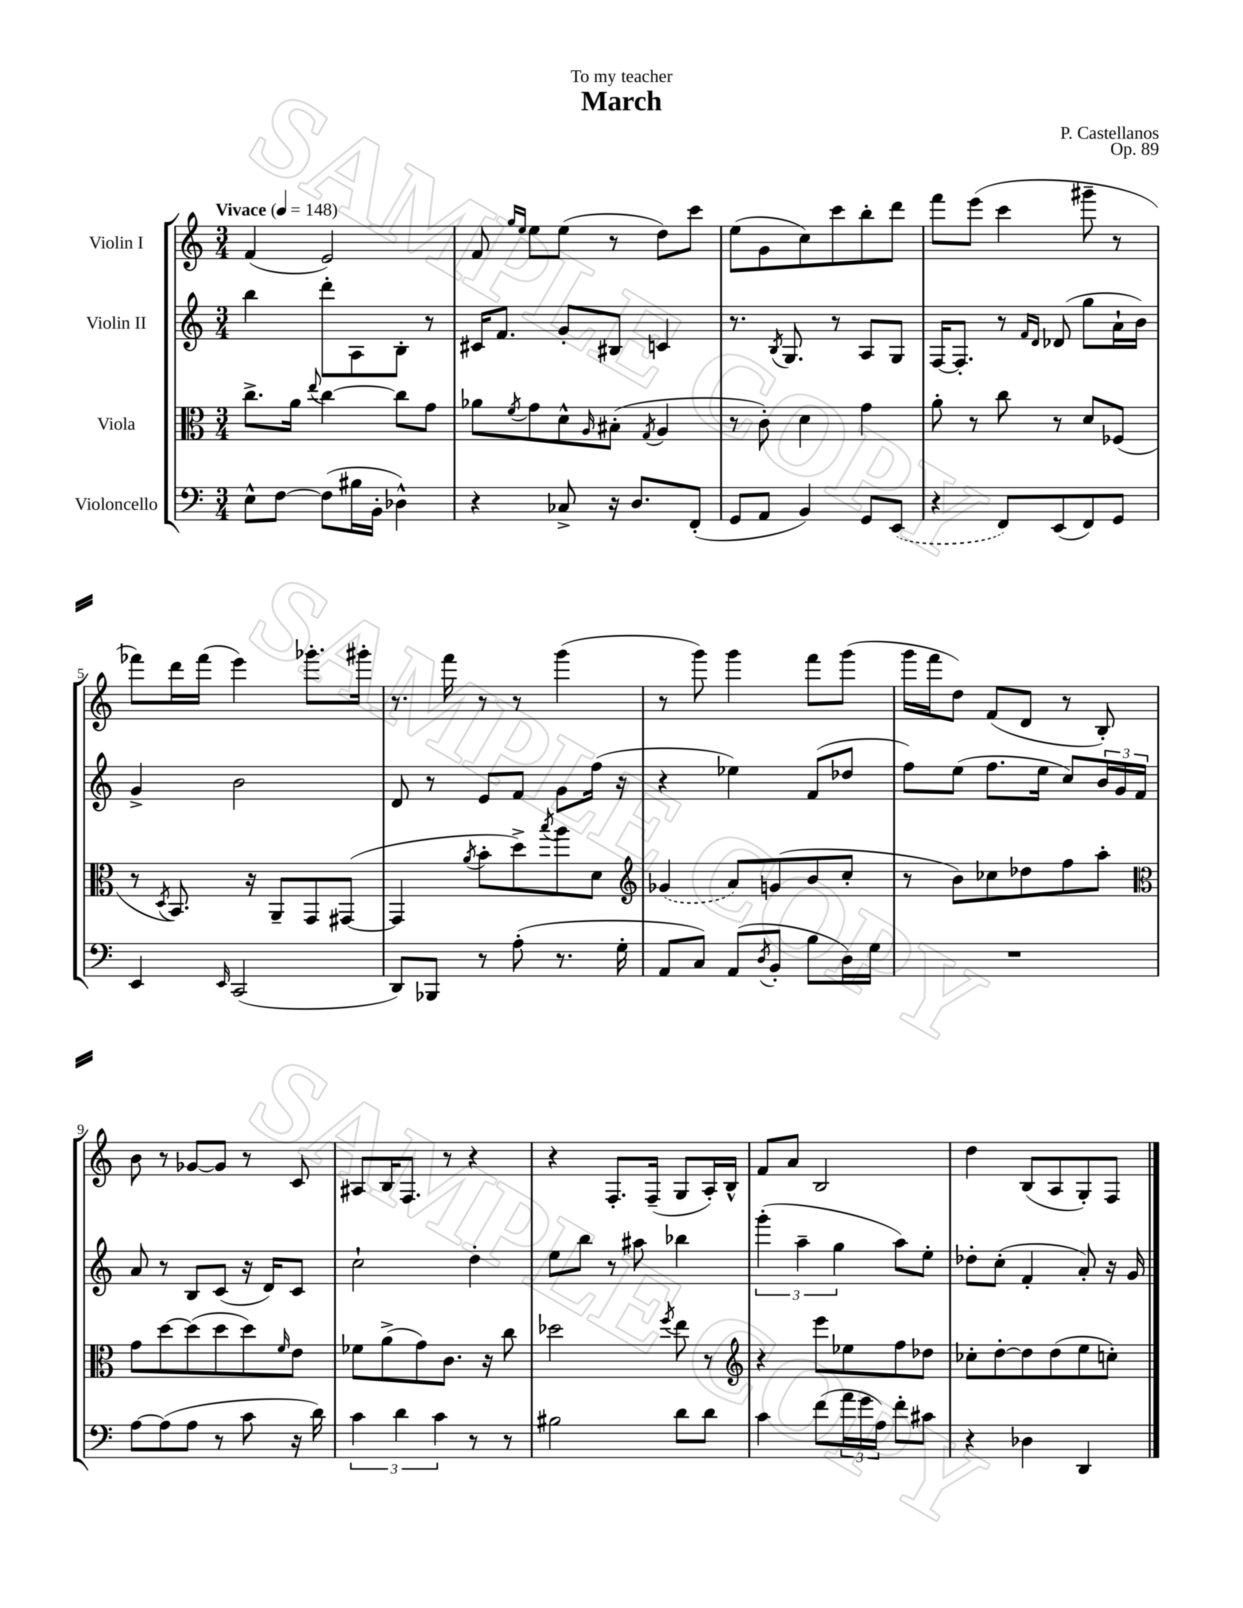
\header { title = "March" composer = "P. Castellanos" dedication = "To my teacher" opus = "Op. 89" }
<<
\new StaffGroup <<
\new Staff = "s0" \with { instrumentName = "Violin I" } {
    \clef treble \key c \major \numericTimeSignature \time 3/4 \tempo "Vivace" 4 = 148
    f'4( e'2) |
    f'8 \grace { g''16 e''16 } e''8 e''8( r8 d''8) c'''8 |
    e''8( g'8 c''8) c'''8 b''8-. d'''8 |
    f'''8 e'''8( c'''4 gis'''8-- r8 |
    fes'''8) d'''16 fes'''16( e'''4) ges'''8.-. gis'''16-. |
    r8. f'''16 r8 r8 g'''4( |
    r8 g'''8) g'''4 f'''8 g'''8( |
    g'''16 f'''16 d''8) f'8( d'8 r8 b8-.) |
    b'8 r8 ges'8~ ges'8 r8 c'8 |
    ais8 b16 f8. r8 r4 |
    r4 f8.-. f16--( g8 a16-.) b16-^ |
    f'8 a'8 b2 |
    d''4 b8( a8 g8-.) f8 \bar "|." |
}
\new Staff = "s1" \with { instrumentName = "Violin II" } {
    \clef treble \key c \major \numericTimeSignature \time 3/4
    b''4 d'''8-. a8 b8-. r8 |
    cis'16 f'8. g'8-. bis8 c'4 |
    r8. \acciaccatura { b8 } g8. r8 a8 g8 |
    f16~ f8.-. r8 \grace { f'16 d'16 } des'8( g''8 a'16-! b'16) |
    g'4-> b'2 |
    d'8 r8 e'8 f'8 g'8 f''16( r16 |
    r4 ees''4) f'8( des''8 |
    f''8) e''8( f''8. e''16 c''8) \tuplet 3/2 { b'16 g'16 f'16 } |
    a'8 r8 b8 c'8( r16 d'16) c'8 |
    c''2-! d''4-. |
    e''8 b''8 r8 ais''8 bes''4 |
    \tuplet 3/2 { g'''4-.( a''4-- g''4 } a''8) e''8-. |
    des''8-. c''8-.( f'4-. a'8-.) r16 g'16 \bar "|." |
}
\new Staff = "s2" \with { instrumentName = "Viola" } {
    \clef alto \key c \major \numericTimeSignature \time 3/4
    c''8.-> a'16 \appoggiatura { e''8 } c''4~ c''8 g'8 |
    aes'8 \acciaccatura { f'8 } g'8 d'8-^ \grace { a16 } bis8-.( \acciaccatura { g8 } a4 |
    r8 c'8-.) d'4 g'4 |
    a'8-. r8 c''8 r8 d'8 fes8( |
    r8 \acciaccatura { d8 } b,8.) r16 a,8-- g,8 gis,8~( |
    gis,4 \acciaccatura { a'8 } b'8-. d''8->) \acciaccatura { b''8 } a''8 d'8 |
    \clef treble \once \slurDashed ges'4( a'8) g'8( b'8 c''8-. |
    r8 b'8) ces''8 des''8 f''8 a''8-. |
    \clef alto g'8 d''8~ d''8( d''8 d''8) \grace { f'16 } e'8 |
    fes'8 a'8->( g'8) c'8. r16 c''8 |
    des''2 \acciaccatura { f''8 } e''8 r8 |
    \clef treble r4 e'''8 ees''8 f''8 des''8 |
    ces''8-. d''8~-. d''8 d''8( e''8 c''8-.) \bar "|." |
}
\new Staff = "s3" \with { instrumentName = "Violoncello" } {
    \clef bass \key c \major \numericTimeSignature \time 3/4
    e8-^ f8~ f8( bis16 b,16-. des4-^) |
    r4 ces8-> r16 d8. f,8-.( |
    g,8 a,8 b,4) g,8 \once \slurDashed e,8( |
    r4 f,8) e,8( f,8) g,8 |
    e,4 \grace { e,16 } c,2( |
    d,8) bes,,8 r8 a8-.( r8. g16-. |
    a,8 c8) a,8( \acciaccatura { d8 } b,8-. b8 d16) g16 |
    R2. |
    a8~ a8( a8 r8 c'8 r16 d'16) |
    \tuplet 3/2 { c'4 d'4 c'4 } r8 r8 |
    bis2 d'8 d'8 |
    c'4 f'8( \tuplet 3/2 { a'16 g'16 a16) } f'8-. cis'8 |
    r4 des4 d,4 \bar "|." |
}
>>
>>
